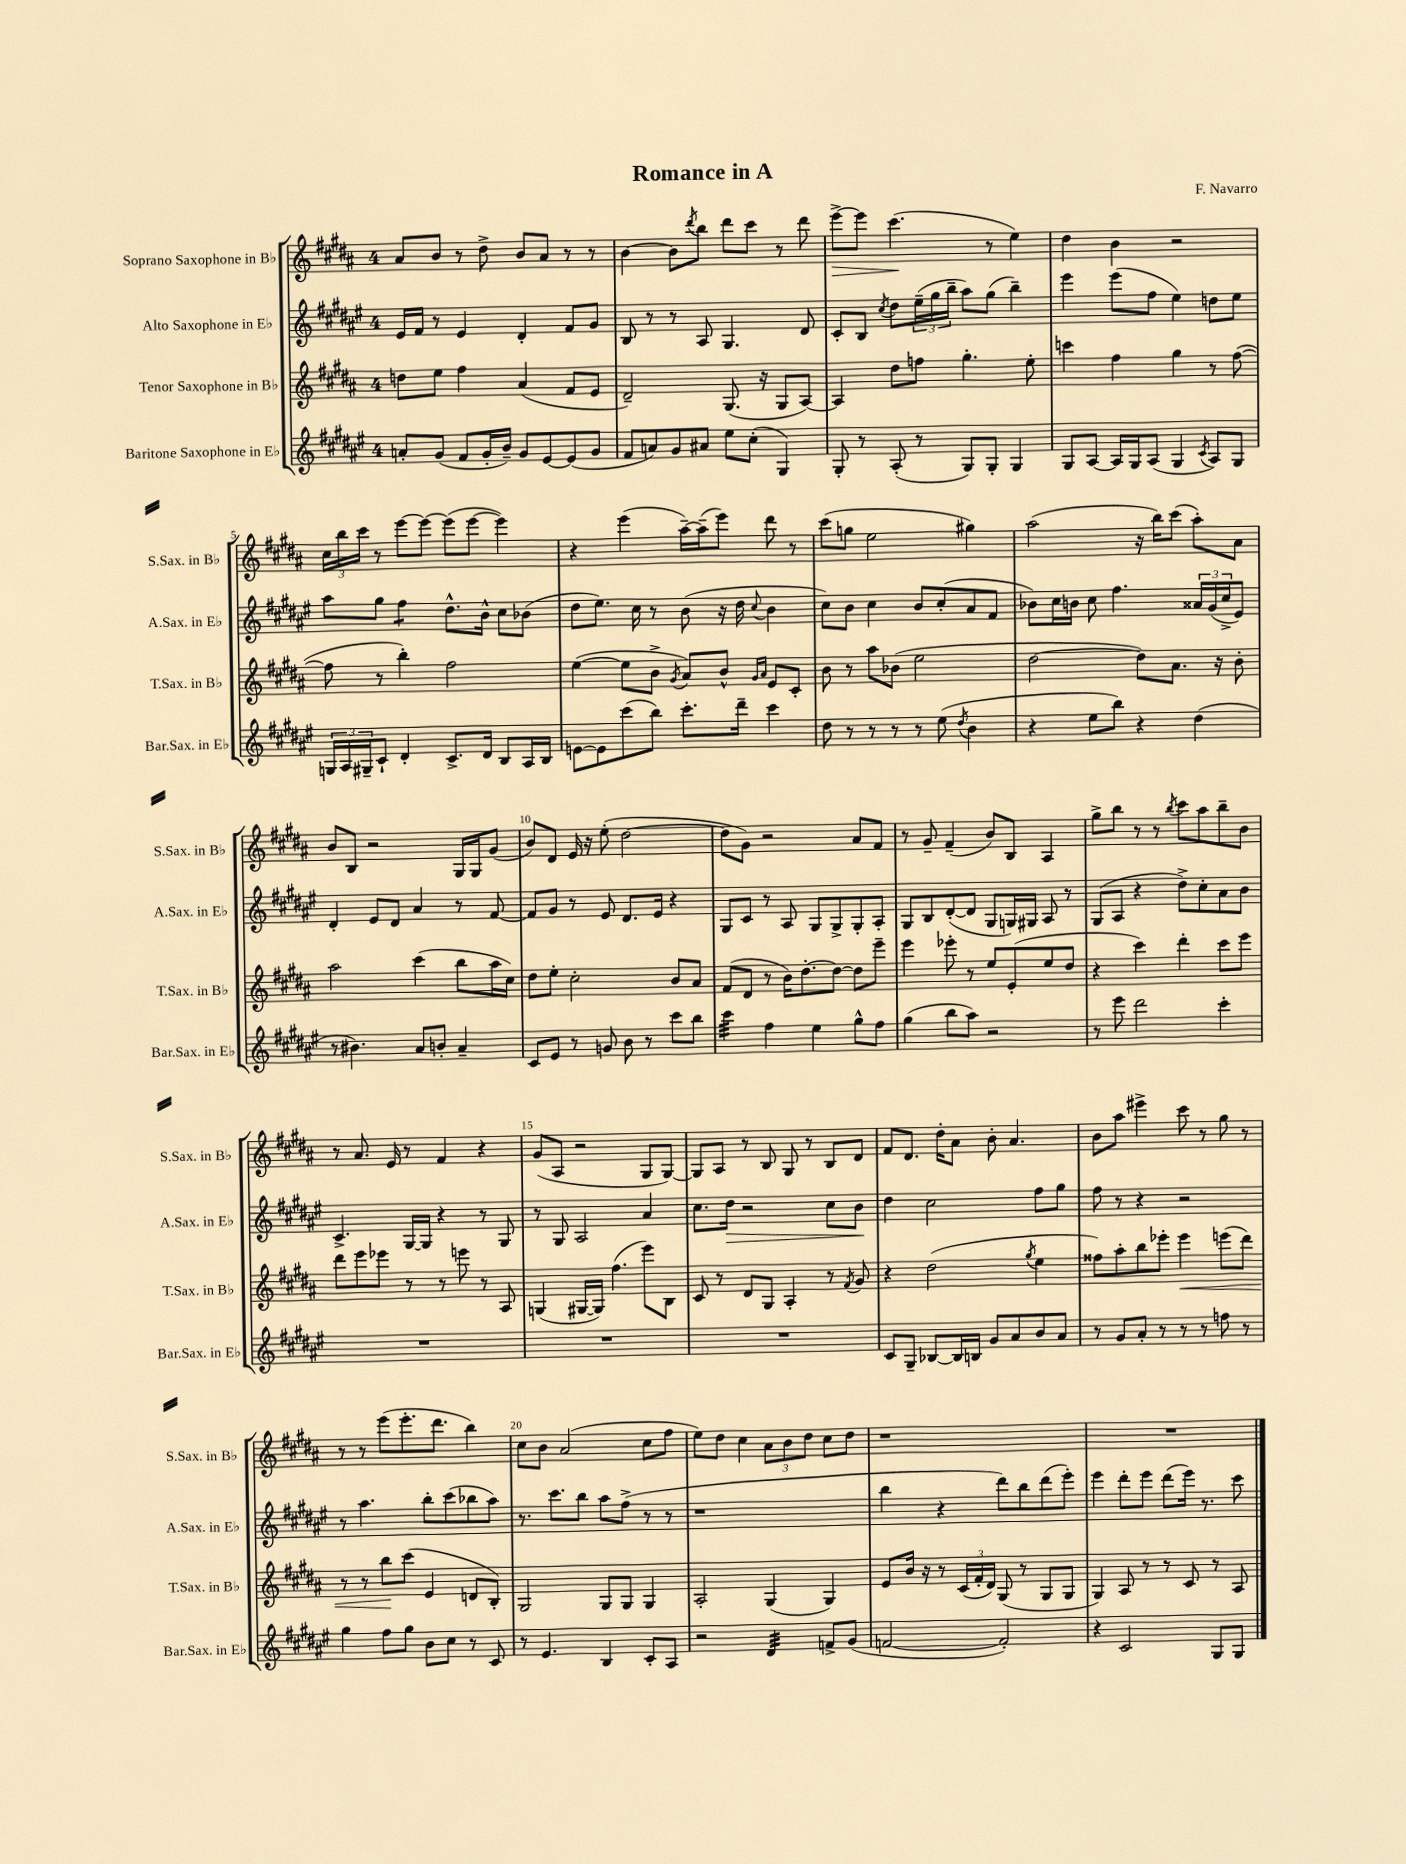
\header { title = "Romance in A" composer = "F. Navarro" }
<<
\new StaffGroup <<
\new Staff = "s0" \with { instrumentName = "Soprano Saxophone in Bb" shortInstrumentName = "S.Sax. in Bb" } {
    \clef treble \key b \major \once \override Staff.TimeSignature.style = #'single-digit \time 4/4
    ais'8 b'8 r8 dis''8-> b'8 ais'8 r8 r8 |
    b'4~ b'8 \acciaccatura { dis'''8 } b''8 dis'''8 cis'''8 r8 dis'''8 |
    e'''8~->\> e'''8 cis'''4.\!( r8 e''4) |
    dis''4 b'4 r2 |
    \tuplet 3/2 { cis''16 b''16 cis'''16 } r8 e'''8~ e'''8~ e'''8( e'''8~ e'''4) |
    r4 e'''4( ais''16~--) ais''16--( e'''8) dis'''8 r8 |
    cis'''8( g''8 e''2 gis''4) |
    ais''2( r16 b''16) cis'''8( ais''8-.) ais'8 |
    b'8 b8 r2 gis16 gis16 gis'8( |
    b'8) dis'8 e'16 r16 e''8-.( dis''2~ |
    dis''8 gis'8) r2 ais'8 fis'8 |
    r8 gis'8-- fis'4--( b'8) b8 ais4 |
    gis''8-> b''8 r8 r8 \acciaccatura { b''8 } cis'''8 ais''8 b''8-- b'8 |
    r8 ais'8. e'16 r8 fis'4 r4 |
    gis'8( ais8 r2 gis8 gis8~) |
    gis8 ais8 r8 b8 gis8 r8 b8 dis'8 |
    fis'8 dis'8. dis''16-. ais'8 b'8-. ais'4. |
    b'8 ais''8 eis'''4-> cis'''8 r8 gis''8 r8 |
    r8 r8 e'''8( e'''8.-. dis'''8. b''4) |
    cis''8 b'8 ais'2( cis''8 fis''8 |
    e''8) dis''8 cis''4 \tuplet 3/2 { ais'8 b'8 dis''8 } cis''8 dis''8 |
    r1 |
    R1 \bar "|." |
}
\new Staff = "s1" \with { instrumentName = "Alto Saxophone in Eb" shortInstrumentName = "A.Sax. in Eb" } {
    \clef treble \key fis \major \once \override Staff.TimeSignature.style = #'single-digit \time 4/4
    eis'16 fis'16 r8 eis'4 dis'4-. fis'8 gis'8 |
    b8 r8 r8 ais8 gis4. dis'8 |
    cis'8-. b8 \acciaccatura { cis''8 } dis''8 \tuplet 3/2 { eis''16--( gis''16 b''16-- } ais''8) gis''8( b''4--) |
    eis'''4 eis'''8( fis''8 eis''4) d''8 eis''8 |
    ais''8 gis''8 fis''4:8 dis''8.-^ b'16-^ cis''8 bes'8( |
    dis''8 eis''8.) cis''16 r8 b'8( r16 dis''16 \appoggiatura { cis''8 } b'4 |
    cis''8) b'8 cis''4 b'8 cis''8-.( ais'8 fis'8 |
    bes'8) cis''16 b'16 cis''8 fis''4. \tuplet 3/2 { aisis'16 gis'16( cis''16-> } eis'8) |
    dis'4-. eis'8 dis'8 ais'4 r8 fis'8~ |
    fis'8 gis'8 r8 eis'8 dis'8. eis'16 r4 |
    gis8 cis'8 r8 ais8 gis8 gis8-> gis8-. ais8-. |
    gis8 b8 dis'8~-.( dis'8 gis8 g16) gis16 ais8 r8 |
    gis8( ais8 r4 dis''8->) cis''8-. ais'8 b'8 |
    cis'4.-> gis16~ gis16 r4 r8 gis8 |
    r8 gis8 ais2 ais'4 |
    cis''8. dis''16\> r2 cis''8 b'8\! |
    dis''4 cis''2 fis''8 gis''8 |
    fis''8 r8 r4 r2 |
    r8 ais''4. b''8-. cis'''8( bes''8 ais''8) |
    r8. cis'''8. b''8 ais''8 fis''8->( r8 r8 |
    r1 |
    b''4 r4 dis'''8) b''8 dis'''8( eis'''8-.) |
    eis'''4 dis'''8-. eis'''8 dis'''8( eis'''16) r8. cis'''8 \bar "|." |
}
\new Staff = "s2" \with { instrumentName = "Tenor Saxophone in Bb" shortInstrumentName = "T.Sax. in Bb" } {
    \clef treble \key b \major \once \override Staff.TimeSignature.style = #'single-digit \time 4/4
    d''8 e''8 fis''4 ais'4( fis'8 e'8 |
    dis'2--) gis8.( r16 gis8 ais8~) |
    ais4 dis''8 f''8 gis''4.-. e''8-. |
    c'''4 fis''4 gis''4 r8 fis''8~( |
    fis''8 r8 b''4-.) fis''2 |
    e''4~( e''8 b'8-> \acciaccatura { gis'8 } ais'8) b'8-^ \grace { gis'16 ais'16 } e'8 cis'8-. |
    b'8 r8 ais''8 bes'8( e''2 |
    dis''2~ dis''8) ais'8. r16 b'8-. |
    ais''2 cis'''4( b''8 ais''16 cis''16) |
    dis''8 e''8-. cis''2-. b'8 ais'8 |
    fis'8( dis'8 r8 b'16) dis''8.~-. dis''8~ dis''8 e'''8-- |
    e'''4 ees'''8-. r8 e''8 e'8-.( e''8 dis''8 |
    r4 cis'''4) dis'''4-. cis'''8 e'''8 |
    dis'''8 e'''8 ees'''8 r8 r8 e'''8 r8 ais8 |
    g4( gis16~ gis16) fis''4.( e'''8) b8 |
    cis'8 r8 dis'8 gis8 ais4-. r8 \acciaccatura { fis'8 } gis'8 |
    r4 dis''2( \acciaccatura { gis''8 } e''4 |
    fisis''8) ais''8-. b''8 ees'''8-. ees'''4\< e'''8( dis'''8) |
    r8 r8 b''8\! cis'''8( e'4 d'8 b8-.) |
    gis2 gis8 gis8 gis4 |
    ais2-. gis4( gis4) |
    e'8 b'16 r16 r8 \tuplet 3/2 { cis'16( fis'16-. dis'16) } gis8( r8 gis8 gis8 |
    gis4) ais8 r8 r8 cis'8 r8 ais8 \bar "|." |
}
\new Staff = "s3" \with { instrumentName = "Baritone Saxophone in Eb" shortInstrumentName = "Bar.Sax. in Eb" } {
    \clef treble \key fis \major \once \override Staff.TimeSignature.style = #'single-digit \time 4/4
    a'8-. gis'8( fis'8 gis'16-. b'16--) gis'8 eis'8~ eis'8( gis'8 |
    fis'8 a'8) gis'8 ais'8 eis''8 cis''8-.( gis4) |
    gis8-. r8 ais8-.( r8 gis8) gis8-. gis4 |
    gis8 ais8~ ais16 gis16 ais8( gis4 \acciaccatura { cis'8 } ais8) gis8 |
    \tuplet 3/2 { g16 ais16 gis16-- } cis'8-! dis'4-. cis'8.-> dis'16 b8 ais16 b16 |
    e'8~ e'8 cis'''8( b''8) cis'''8.-. dis'''16-- cis'''4 |
    dis''8 r8 r8 r8 r8 eis''8( \acciaccatura { dis''8 } b'4 |
    r4 eis''8 b''8) r4 dis''4( |
    r8 bis'4.) ais'8 b'8-. ais'4-- |
    cis'8 eis'8 r8 g'8 b'8 r8 cis'''8 b''8 |
    cis'''4:32 fis''4 eis''4 gis''8-^ fis''8 |
    gis''4( b''8 ais''8) r2 |
    r8 eis'''8 dis'''2 cis'''4-. |
    R1 |
    R1 |
    R1 |
    cis'8 gis8-- bes8~ bes16 b16 gis'8 ais'8 b'8 ais'8 |
    r8 gis'8 ais'8-. r8 r8 r8 f''8 r8 |
    gis''4 fis''8 gis''8 b'8 cis''8 r8 cis'8 |
    r8 eis'4. b4 cis'8-. ais8 |
    r2 dis'4:32 f'8-> gis'8( |
    f'2~ f'2-.) |
    r4 cis'2 gis8 gis8 \bar "|." |
}
>>
>>
\layout { \context { \Score \override BarNumber.break-visibility = ##(#f #t #t) barNumberVisibility = #(every-nth-bar-number-visible 5) } }
